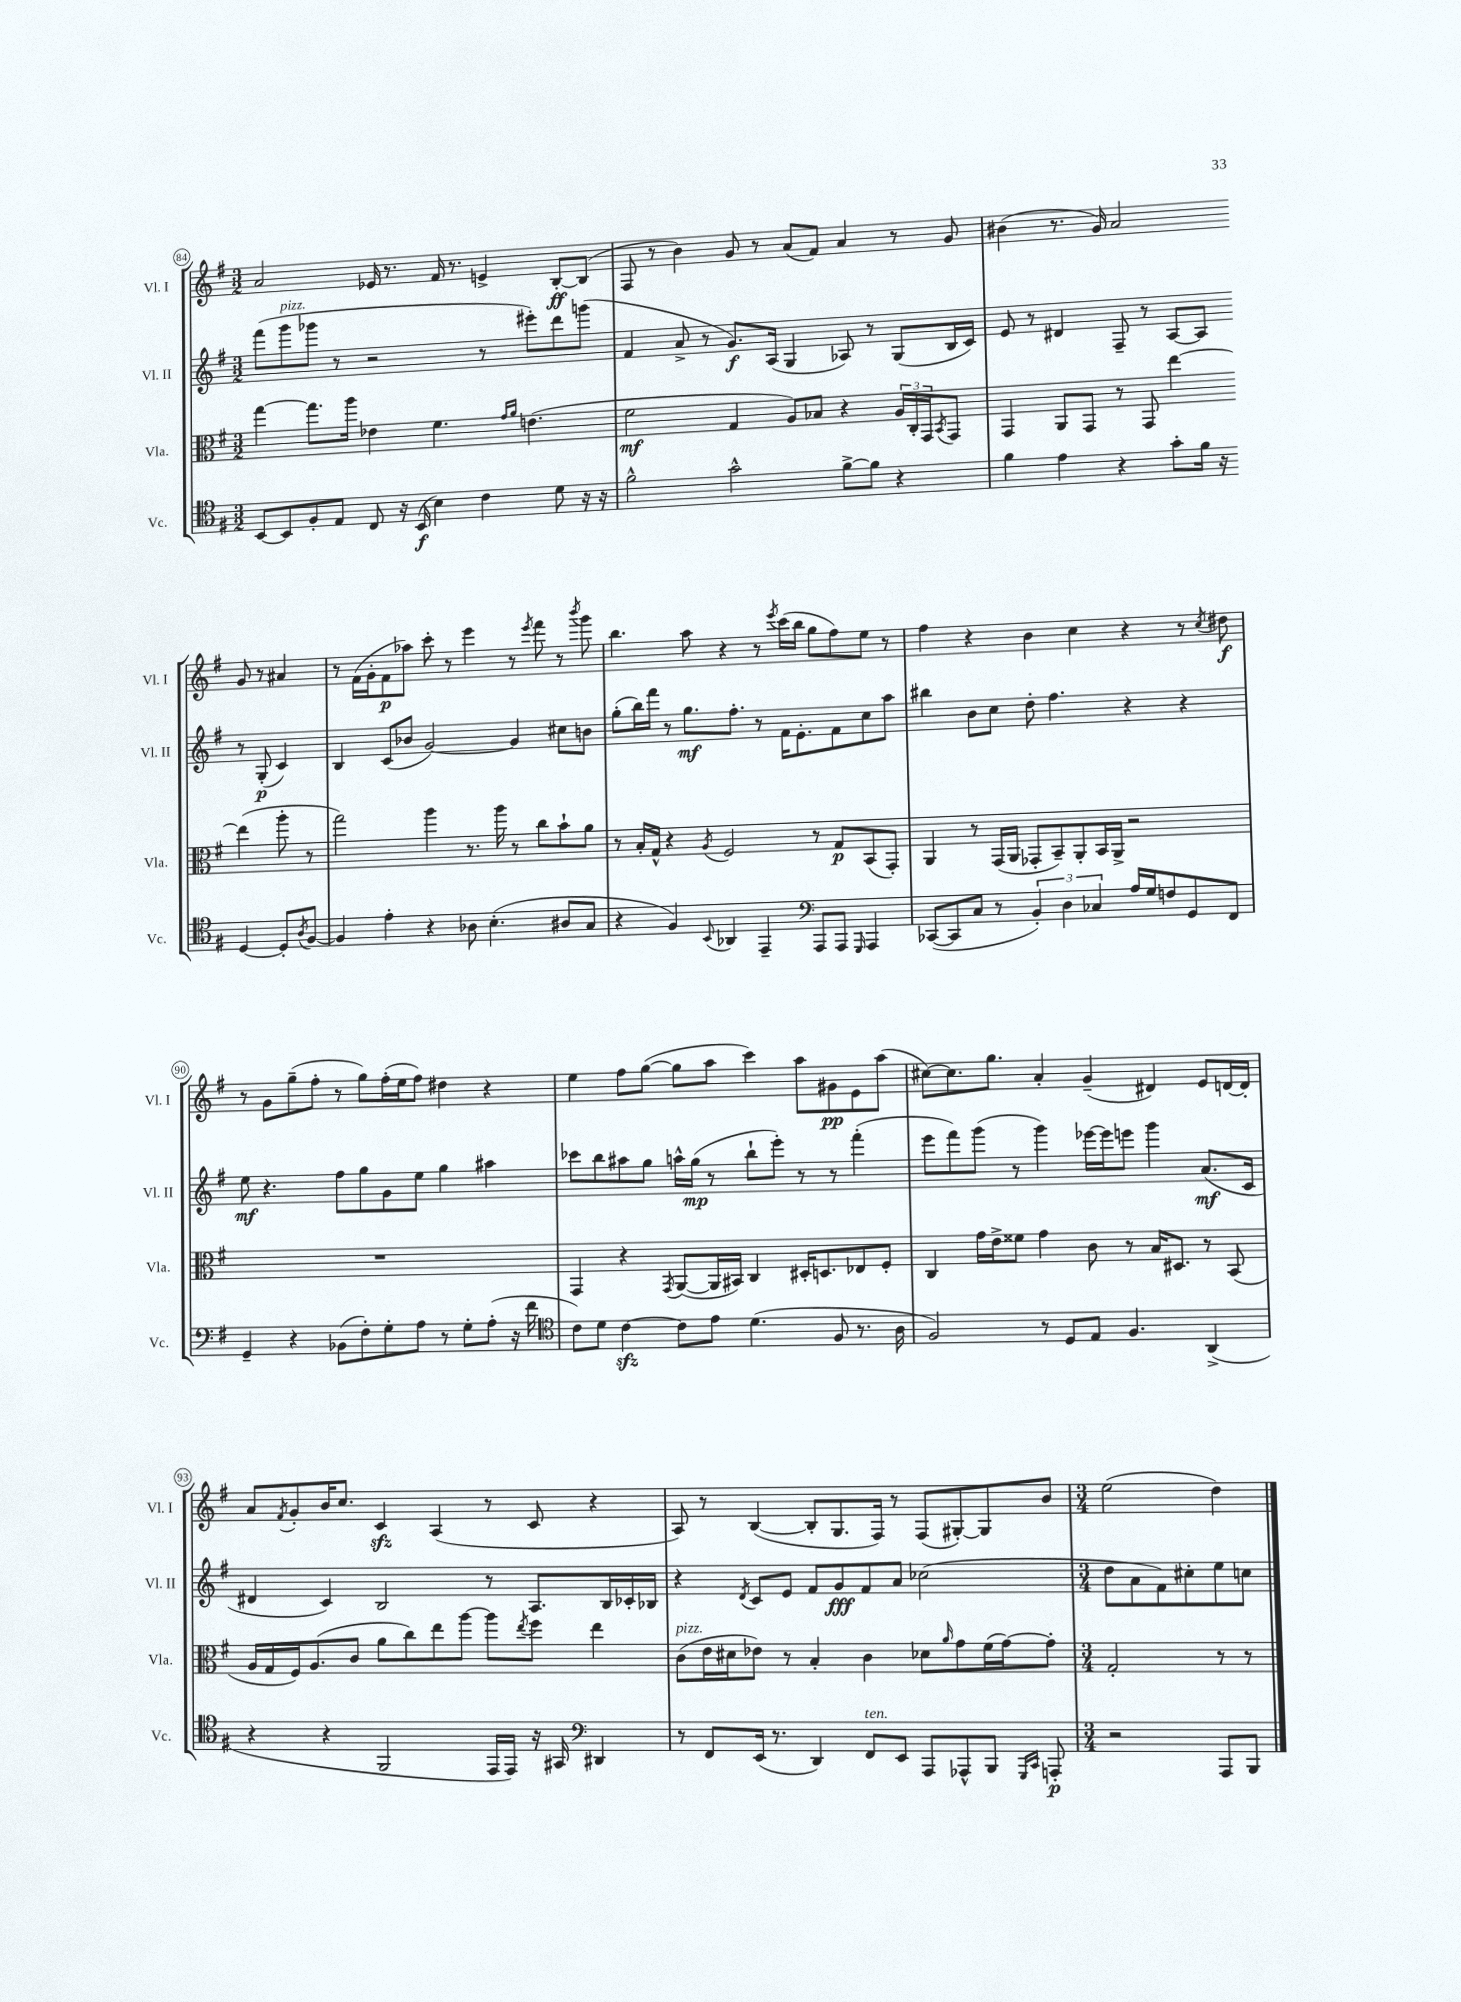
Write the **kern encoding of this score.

**kern	**kern	**kern	**kern
*staff4	*staff3	*staff2	*staff1
*clefC4	*clefC3	*clefG2	*clefG2
*k[f#]	*k[f#]	*k[f#]	*k[f#]
*M3/2	*M3/2	*M3/2	*M3/2
[8BB	[4gg	(8fff#	2a
8BB]	.	8ggg	.
8F#'	8.gg]	8ggg-	.
8E	.	8r	.
.	16aa	.	.
8C	4e-	2r	16e-
.	.	.	8.r
16r	.	.	.
(16BB	.	.	.
4B)	4.f#	.	16f#
.	.	.	8.r
4c	.	8r	4e^
.	16qqg	.	.
.	16qqa	.	.
.	(4.e	8eee#')	.
8d	.	8ddd	[8B'
16r	.	(8ggg	(8B]
16r	.	.	.
=	=	=	=
2f#^^	2f#	4f#	8F#
.	.	.	8r
.	.	8a^	4b)
.	.	8r	.
2g^^	4G	8.g)	8g
.	.	.	8r
.	.	(16A	.
.	8A)	4G	(8a
.	8B-	.	8f#)
[8f#^	4r	8A-)	4a
8f#]	.	8r	.
4r	24A	(8G	8r
.	24C'	.	.
.	24GG	.	.
.	8qBB	.	.
.	8GG	16B	8g
.	.	16c)	.
=	=	=	=
4f#	4GG	8e	(4b#
.	.	8r	.
4e	8AA	4d#	8.r
.	8GG	.	.
.	.	.	16g)
4r	8r	8F#~	2a
.	8GG	8r	.
8g'	[4ee	[8A	.
16f#	.	8A]	.
16r	.	.	.
[4D	(4ee]	8r	8g
.	.	(8G'	8r
8D']	8aa'	4c)	4a#
8qA	.	.	.
[8F#	8r	.	.
=	=	=	=
4F#]	2gg)	4B	8r
.	.	.	(16f#
.	.	.	16g'
4e'	.	(8c	8f#
.	.	8b-	8aa-)
4r	4aa	[2g)	8ccc'
.	.	.	8r
8A-	8.r	.	4eee
(4.B'	.	.	.
.	16aa	.	.
.	8r	4g]	8r
.	.	.	8qeee
.	8cc	.	8fff#
8A#	8b`	8cc#	8r
.	.	.	8qbbb
8G	8a	8b	8ggg
=	=	=	=
4r	8r	(8gg'	4.bb
.	16B'	16bb)	.
.	16G^^	16fff#	.
4F#)	4r	8r	.
.	.	8.gg	8aa
8qqBB	8qA	.	.
4AA-	2F#	.	4r
.	.	8.ff#'	.
4EE~	.	8r	8r
.	.	.	8qeee
.	.	16f#	(16ccc
.	.	8.e'	16bb
*clefF4	*	*	*
8AAA	8r	.	8gg
8AAA	8G	8f#	8ff#)
16qqGGG	.	.	.
4AAA	(8BB	8cc	8ee
.	8GG')	8aa	8r
=	=	=	=
([8CC-	4AA	4bb#	4ff#
8CC-]	.	.	.
8C	8r	8b	4r
8r	(16GG	8cc	.
.	16AA	.	.
6BB')	8GG-'	8dd'	4b
.	8BB~)	4.ff#	.
6D	.	.	.
.	8AA'	.	4cc
6C-	.	.	.
.	16BB	.	.
.	16AA^	.	.
16A	2r	4r	4r
16G	.	.	.
8F	.	.	.
8GG	.	4r	8r
.	.	.	8qcc
8FF#	.	.	8dd#
=	=	=	=
4GG~	1.r	8ee	8r
.	.	4.r	8g
4r	.	.	(8gg~
.	.	.	8ff#'
(8BB-	.	8ff#	8r
8F#')	.	8gg	8gg)
8G'	.	8g	(16ff#'
.	.	.	16ee
8A	.	8ee	8ff#)
8r	.	4gg	4dd#
8G'	.	.	.
(8A'	.	4aa#	4r
16r	.	.	.
16f#	.	.	.
=	=	=	=
*clefC4	*	*	*
8c)	4GG	8ccc-	4ee
8d	.	8bb	.
[4c	4r	8aa#	8ff#
.	.	8gg	([8gg
.	8qGG	.	.
8c]	([8AA	16aa^^	8gg]
.	.	(16gg	.
8e	16AA]	8r	8aa
.	16BB#)	.	.
(4.d	4C	8bb`	4ccc)
.	.	8eee')	.
.	16D#'	8r	8aa
.	8.D	.	.
8F#	.	8r	8g#
8.r	8E-	(4fff#'	8e
.	8F#'	.	(8aa
16A	.	.	.
=	=	=	=
2F#)	4C	8eee	[8cc#)
.	.	8fff#)	8.cc#]
.	16g	(8ggg	.
.	16e^	.	8.gg
.	8f##	8r	.
8r	4g	4ggg)	4a'
8D	.	.	.
8E	8c	[16eee-	(4g~
.	.	16eee-]	.
4.F#	8r	8eee	.
.	16B	4ggg	4d#)
.	8.D#	.	.
(4AA^	8r	(8.a	8e
.	(8BB	.	[16d
.	.	16c	16d']
=	=	=	=
4r	16A	4d#	8a
.	16G	.	.
.	.	.	8qf#
.	16F#)	.	8g'
.	(8.A	.	.
4r	.	4c)	16b
.	.	.	8.cc
.	8c	.	.
2FF#	8a	2B	4c
.	8cc)	.	.
.	8ee	.	(4A
.	[8aa	.	.
16EE	8aa]	8r	8r
16EE)	.	.	.
.	8qee	.	.
16r	8ff#	8.A	8c
16GG#	.	.	.
*clefF4	*	*	*
4DD#	4ee	.	4r
.	.	16B	.
.	.	16c-'	.
.	.	16B-	.
=	=	=	=
8r	(8c	4r	8A)
8FF#	16e	.	8r
.	16d#	.	.
.	.	8qd	.
(16EE	8e-)	8c	([4B
8.r	.	.	.
.	8r	8e	.
4DD)	4B'	8f#	8B']
.	.	8g	8.G
8FF#	4c	8f#	.
.	.	.	16F#)
8EE	.	8a	8r
8AAA	8d-	(2cc-	(8F#
.	16qqa	.	.
8AAA-^^	8g	.	[8G#')
8BBB	(16f#	.	8G#]
.	[16g)	.	.
16qqGGG	.	.	.
16qqCC	.	.	.
8AAA'	8g']	.	8b
=	=	=	=
*M3/4	*M3/4	*M3/4	*M3/4
2r	2G'	8dd	(2ee
.	.	8a	.
.	.	8f#)	.
.	.	8cc#'	.
8AAA	8r	8ee	4dd)
8BBB	8r	8cc	.
==	==	==	==
*-	*-	*-	*-
